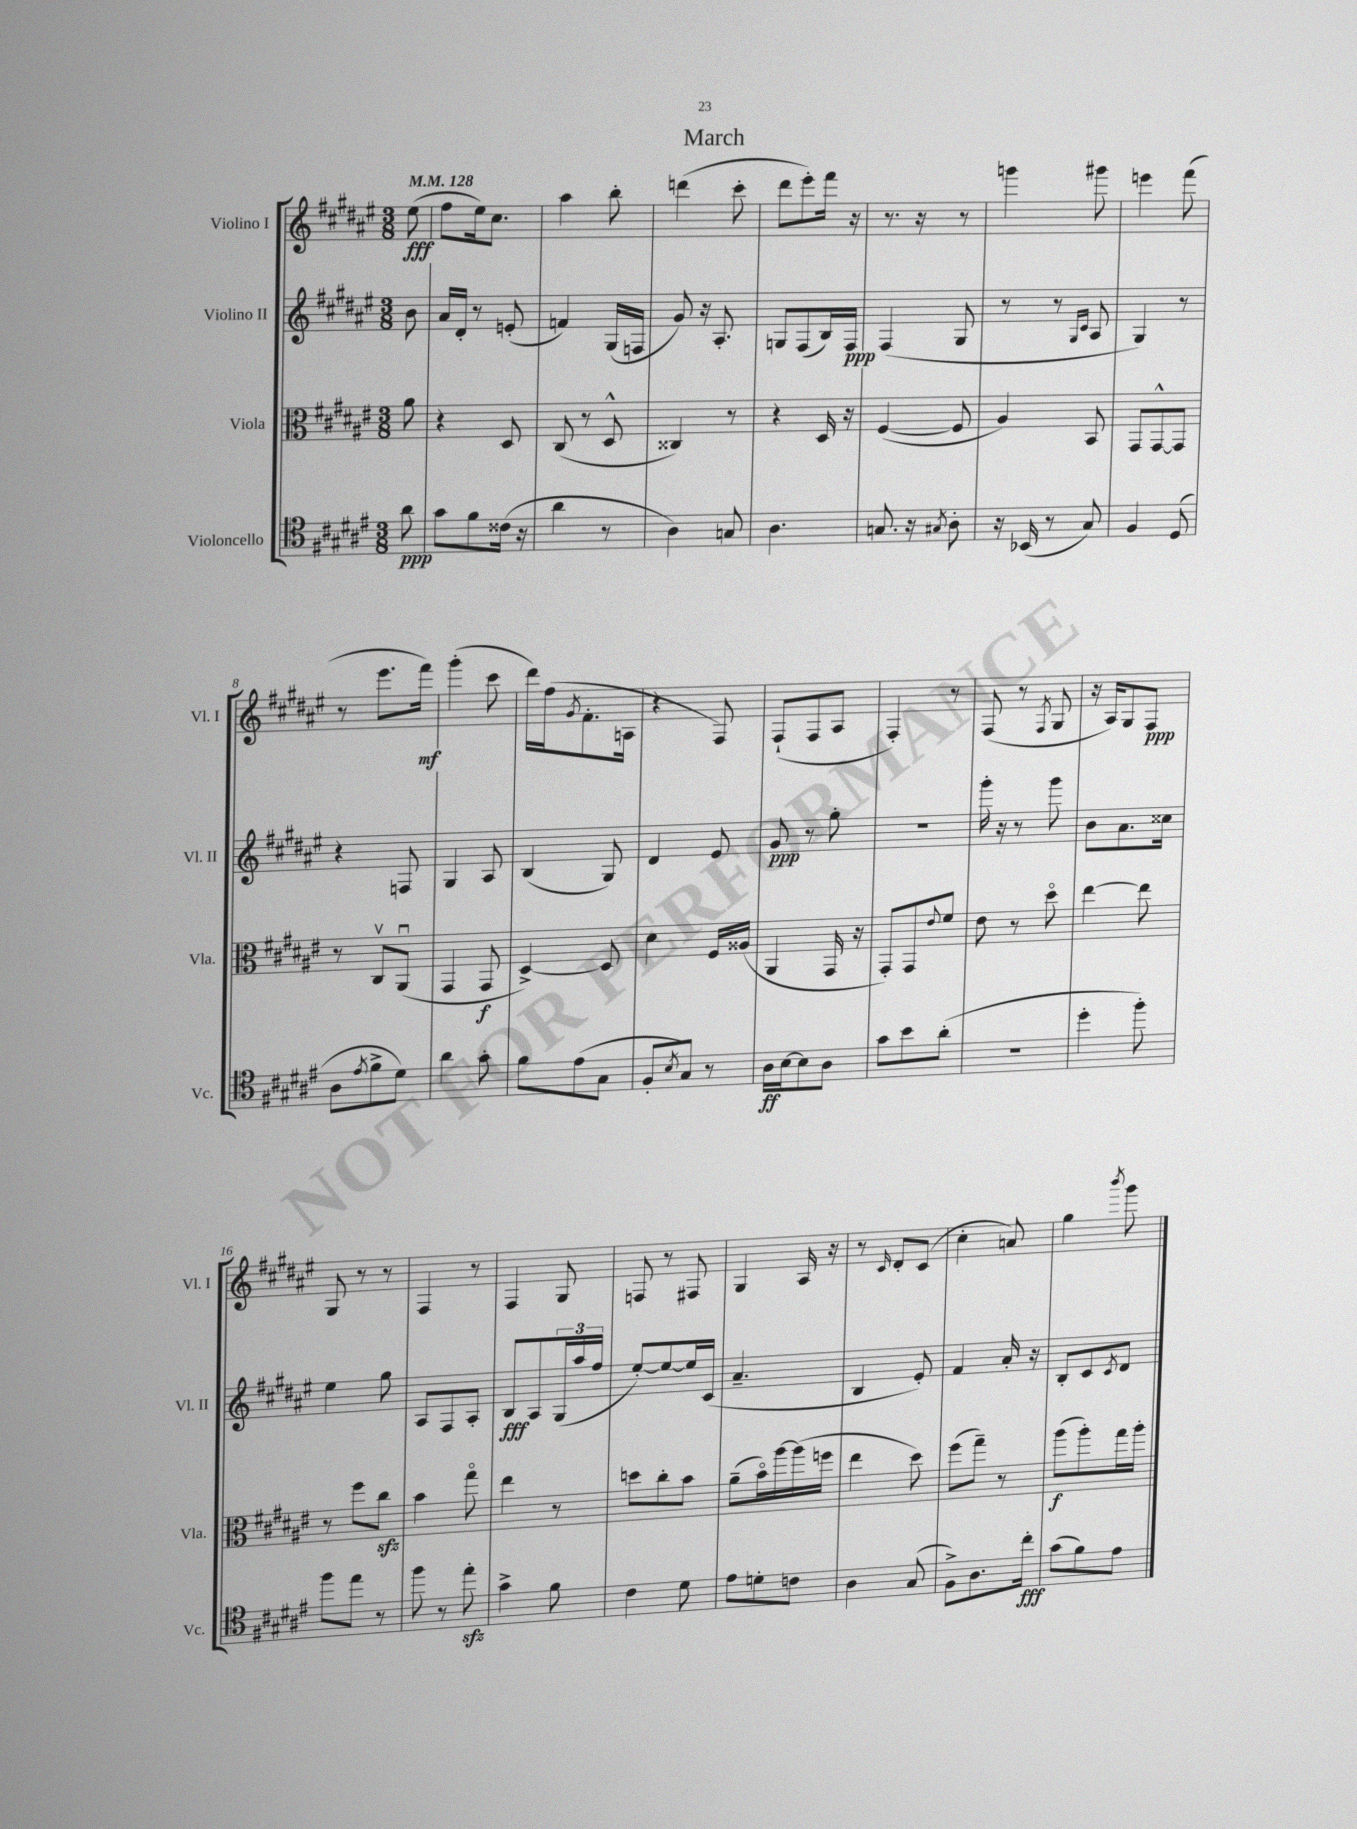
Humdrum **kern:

**kern	**kern	**kern	**kern
*staff4	*staff3	*staff2	*staff1
*clefC4	*clefC3	*clefG2	*clefG2
*k[f#c#g#d#a#e#]	*k[f#c#g#d#a#e#]	*k[f#c#g#d#a#e#]	*k[f#c#g#d#a#e#]
*M3/8	*M3/8	*M3/8	*M3/8
*MM128	*MM128	*MM128	*MM128
8a#	8a#	8b	(8ee#
=	=	=	=
8g#	4r	16a#	8ff#
.	.	16d#'	.
8f#	.	8r	16ee#)
.	.	.	8.cc#
(16c##	8D#	(8e'	.
16r	.	.	.
=	=	=	=
4a#	(8C#	4f)	4aa#
.	8r	.	.
8r	8D#^^	(16G#	8bb'
.	.	16F	.
=	=	=	=
4A#)	4C##)	8g#)	(4ddd
.	.	16r	.
.	.	8.A#'	.
8G	8r	.	8ccc#'
=	=	=	=
4.A#	4r	8G	8ddd#
.	.	(8F#	8eee#')
.	16D#	16B)	16fff#
.	16r	16F#	16r
=	=	=	=
8.G	([4F#	(4F#	8.r
16r	.	.	16r
8qG#	.	.	.
8A#'	8F#]	8G#	8r
=	=	=	=
16r	4A#)	8r	4ggg
(16BB-	.	.	.
8r	.	8r	.
.	.	16qqG#	.
.	.	16qqc#	.
8G#)	8BB	8A#	8ggg#
=	=	=	=
4F#	8GG#	4G#)	4eee
.	[8GG#^^	.	.
(8D#	8GG#]	8r	(8fff#
=	=	=	=
8A#	8r	4r	8r
8qe#	.	.	.
8f#^	8C#v	.	8.eee#
8d#)	(8AA#u	8F	.
.	.	.	16fff#)
=	=	=	=
4a#	4GG#	4G#	(4ggg#'
8g#'	8GG#	8A#	8ccc#
=	=	=	=
8f#	[4D#^)	(4B	16ddd#)
.	.	.	(16ff#
.	.	.	8qg#
(8e#	.	.	8.f#'
8G#	8D#]	8G#)	.
.	.	.	16A
=	=	=	=
8F#'	4d#	4d#	4r
8qB	.	.	.
8G#)	.	.	.
8r	16F#	8e#	8F#)
.	(16A##	.	.
=	=	=	=
16A#	4AA#	8g#	(8F#`
[16B	.	.	.
8B]	.	8r	8F#
8A#	16GG#	8gg#'	8A#
.	16r	.	.
=	=	=	=
8g#	8GG#')	4.r	4F#')
8b	8GG#	.	.
.	8qqe#	.	.
(8a#'	8f#	.	8r
=	=	=	=
4.r	8e#	16ggg#'	(8F#
.	.	16r	.
.	8r	8r	8r
.	.	.	8qF#
.	8dd#o	8ggg#	8G#
=	=	=	=
4dd#'	[4ee#	8b	16r
.	.	.	16A#)
.	.	8.a#	8G#
8ff#')	8ee#]	.	8F#
.	.	16cc##	.
=	=	=	=
8ff#	8r	4ee#	8G#
8ee#	8ff#	.	8r
8r	8cc#	8gg#	8r
=	=	=	=
8ff#	4b	8A#	4F#
8r	.	8F#	.
8ee#'	8gg#o	8A#'	8r
=	=	=	=
4g#^	4ee#	8B	4F#
.	.	8A#	.
8f#	8r	(24G#	8G#
.	.	24aa#	.
.	.	24ff#	.
=	=	=	=
4c#	8dd	[8ee#')	8F
.	8cc#'	8ee#_	8r
8d#	8b	16ee#]	8F#
.	.	(16c#	.
=	=	=	=
8e#	(8a#~	4.a#~	4G#
8d'	16bo)	.	.
.	[16aa#	.	.
8c	(16aa#]	.	16A#
.	16ff	.	16r
=	=	=	=
4A#	4ee#	4B	8r
.	.	.	16qqc#
.	.	.	8d#'
(8G#	8dd#)	8e#')	(8c#
=	=	=	=
8F#^)	(8ff#	4f#	4cc#'
8.A#	8gg#~)	.	.
.	8r	16a#'	8a)
16cc#'	.	16r	.
=	=	=	=
(8g#	(8aa#	8B'	4gg#
8f#)	8aa#')	8c#	.
.	.	8qc#	8qbbb
8e#	16gg#	8d#	8ggg#
.	16aa#'	.	.
==	==	==	==
*-	*-	*-	*-
